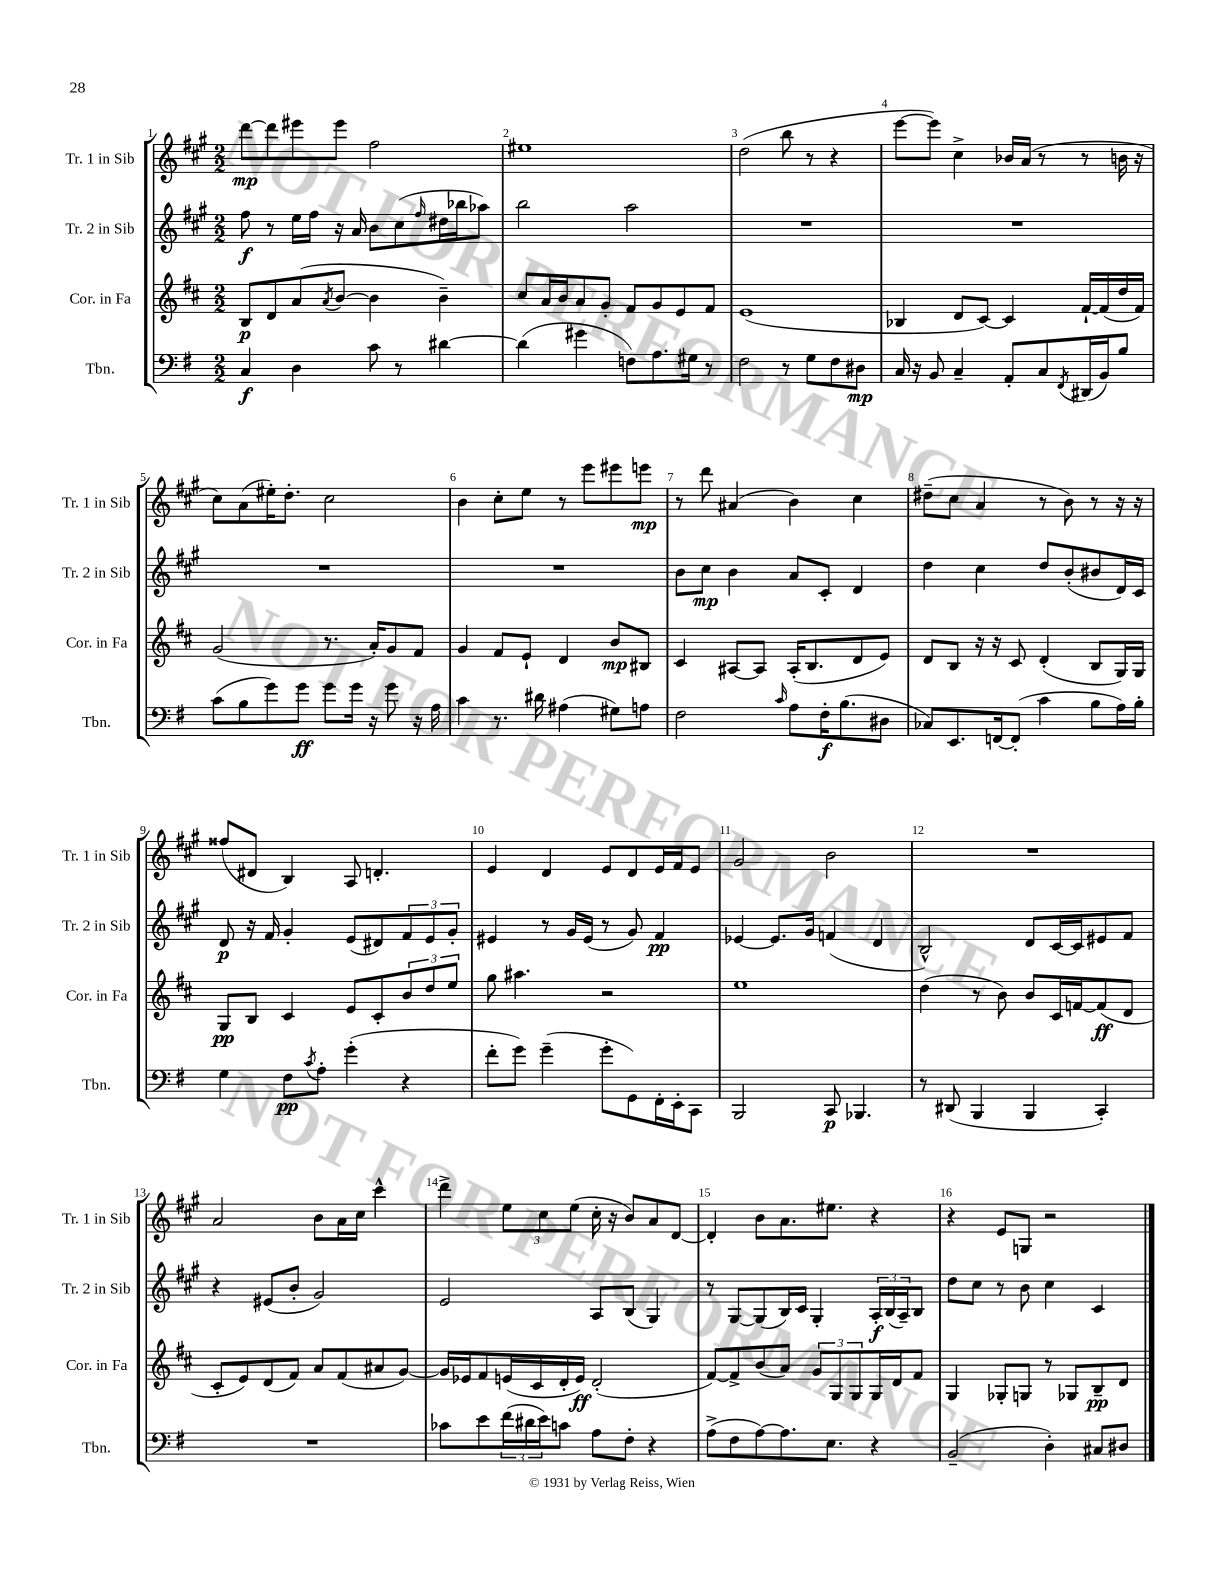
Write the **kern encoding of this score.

**kern	**dynam	**kern	**dynam	**kern	**dynam	**kern	**dynam
*part4	*part4	*part3	*part3	*part2	*part2	*part1	*part1
*staff4	*staff4	*staff3	*staff3	*staff2	*staff2	*staff1	*staff1
*I"Tbn.	*	*I"Cor. in Fa	*	*I"Tr. 2 in Sib	*	*I"Tr. 1 in Sib	*
*I'Tbn.	*	*I'Cor. in Fa	*	*I'Tr. 2 in Sib	*	*I'Tr. 1 in Sib	*
*clefF4	*	*clefG2	*	*clefG2	*	*clefG2	*
*k[f#]	*	*k[f#c#]	*	*k[f#c#g#]	*	*k[f#c#g#]	*
*M2/2	*	*M2/2	*	*M2/2	*	*M2/2	*
=1	=1	=1	=1	=1	=1	=1	=1
4C/	f	8B/L	p	8ff#\	f	[8ddd\L	mp
.	.	8d/	.	8r	.	8ddd\]	.
4D\	.	(8a/	.	16ee\LL	.	8eee#X\	.
.	.	.	.	16ff#\JJ	.	.	.
.	.	8qa/	.	.	.	.	.
.	.	[8b/J	.	16r	.	8eee#\J	.
.	.	.	.	16a/	.	.	.
8c\	.	4b\]	.	8b\L	.	2ff#\	.
8r	.	.	.	(8cc#\	.	.	.
.	.	.	.	16qqff#/	.	.	.
[4d#X\	.	4b~\)	.	16dd#X\L	.	.	.
.	.	.	.	16bb-X\J	.	.	.
.	.	.	.	8aa-X\J)	.	.	.
=2	=2	=2	=2	=2	=2	=2	=2
(4d#\]	.	8cc#/L	.	2bb\	.	1ee#X	.
.	.	16a/L	.	.	.	.	.
.	.	16b/J	.	.	.	.	.
4g#X\	.	8a/	.	.	.	.	.
.	.	8g'/J	.	.	.	.	.
8Fn\L)	.	8f#/L	.	2aa\	.	.	.
8.A\	.	8g/	.	.	.	.	.
.	.	8e/	.	.	.	.	.
16G#X\Jk	.	.	.	.	.	.	.
8r	.	8f#/J	.	.	.	.	.
=3	=3	=3	=3	=3	=3	=3	=3
2F#\	.	(1e	.	1r	.	(2dd\	.
8r	.	.	.	.	.	8bb\	.
8G\L	.	.	.	.	.	8r	.
8F#\	.	.	.	.	.	4r	.
8D#X\J	mp	.	.	.	.	.	.
=4	=4	=4	=4	=4	=4	=4	=4
16C/	.	4B-X/	.	1r	.	[8eee\L	.
16r	.	.	.	.	.	.	.
8BB/	.	.	.	.	.	8eee\J])	.
4C~/	.	8d/L	.	.	.	4cc#^\	.
.	.	[8c#/J)	.	.	.	.	.
8AA'/L	.	4c#/]	.	.	.	16b-X/LL	.
.	.	.	.	.	.	(16a/JJ	.
8C/	.	.	.	.	.	8r	.
8qFF#/	.	.	.	.	.	.	.
(16DD#X/L	.	[16f#`/LL	.	.	.	8r	.
16BB/J)	.	(16f#/]	.	.	.	.	.
8B/J	.	16dd/	.	.	.	16bn\	.
.	.	16f#/JJ)	.	.	.	16r	.
!!LO:LB:g=z
=5	=5	=5	=5	=5	=5	=5	=5
(8c\L	.	(2g/	.	1r	.	8cc#\L)	.
8B\	.	.	.	.	.	(8a\	.
8g\)	.	.	.	.	.	16ee#X'\K)	.
.	.	.	.	.	.	8.dd'\J	.
8g\J	ff	.	.	.	.	.	.
8g\L	.	8.r	.	.	.	2cc#\	.
16g\Jk	.	.	.	.	.	.	.
16r	.	16a'/KL)	.	.	.	.	.
8g\	.	8g/	.	.	.	.	.
16r	.	8f#/J	.	.	.	.	.
16A\	.	.	.	.	.	.	.
=6	=6	=6	=6	=6	=6	=6	=6
4c\	.	4g/	.	1r	.	4b\	.
8.r	.	8f#/L	.	.	.	8cc#'\L	.
.	.	8e`/J	.	.	.	8ee\J	.
16d#X\	.	.	.	.	.	.	.
(4A#X\	.	4d/	.	.	.	8r	.
.	.	.	.	.	.	8eee\L	.
8G#X\L)	.	8b/L	mp	.	.	8eee#X\	.
8An\J	.	8B#X/J	.	.	.	8eeen\J	mp
=7	=7	=7	=7	=7	=7	=7	=7
2F#\	.	4c#/	.	8b\L	.	8r	.
.	.	.	.	8cc#\J	mp	8ddd\	.
.	.	[8A#X/L	.	4b\	.	(4a#X/	.
.	.	8A#/J]	.	.	.	.	.
16qqc/	.	.	.	.	.	.	.
8A\L	.	(16A#'/KL	.	8a/L	.	4b\)	.
.	.	8.B/	.	.	.	.	.
16F#'\K	f	.	.	8c#'/J	.	.	.
(8.B\	.	.	.	.	.	.	.
.	.	8d/	.	4d/	.	4cc#\	.
8D#X\J	.	8e/J)	.	.	.	.	.
=8	=8	=8	=8	=8	=8	=8	=8
8C-X/L)	.	8d/L	.	4dd\	.	(8dd#X~\L	.
8.EE/	.	8B/J	.	.	.	8cc#\J	.
.	.	16r	.	4cc#\	.	4a/	.
[16FFn/k	.	16r	.	.	.	.	.
(8FF'/J]	.	8c#/	.	.	.	.	.
4c\	.	(4d'/	.	8dd/L	.	8r	.
.	.	.	.	(8b'/	.	8b\)	.
8B\L	.	8B/L	.	8b#X/	.	8r	.
16A\L)	.	16G/L)	.	16d/L)	.	16r	.
16B'\JJ	.	16G/JJ	.	16c#/JJ	.	16r	.
!!LO:LB:g=z
=9	=9	=9	=9	=9	=9	=9	=9
4G\	.	8G/L	pp	8d/	p	(8ff##X/L	.
.	.	8B/J	.	16r	.	8d#X/J	.
.	.	.	.	16f#/	.	.	.
8F#\L	pp	4c#/	.	4g#'/	.	4B/)	.
8qc/	.	.	.	.	.	.	.
8A'\J	.	.	.	.	.	.	.
(4g'\	.	8e/L	.	(8e/L	.	8A/	.
.	.	8c#'/	.	8d#X/)	.	4.dn'/	.
4r	.	12b/	.	12f#/	.	.	.
.	.	12dd/	.	12e/	.	.	.
.	.	12ee/J	.	12g#'/J	.	.	.
=10	=10	=10	=10	=10	=10	=10	=10
8f#'\L	.	8gg\	.	4e#X/	.	4e/	.
8g\J)	.	4.aa#X\	.	.	.	.	.
(4g~\	.	.	.	8r	.	4d/	.
.	.	.	.	16g#/LL	.	.	.
.	.	.	.	(16e#/JJ	.	.	.
8g'\L	.	2r	.	8r	.	8e/L	.
8GG\)	.	.	.	8g#/)	.	8d/	.
16FF#'\L	.	.	.	4f#/	pp	16e/L	.
16EE'\J	.	.	.	.	.	16f#/J	.
8CC\J	.	.	.	.	.	8e/J	.
=11	=11	=11	=11	=11	=11	=11	=11
2BBB/	.	1ee	.	[4e-X/	.	2g#/	.
.	.	.	.	8.e-/L]	.	.	.
.	.	.	.	16g#/Jk	.	.	.
8CC/	p	.	.	(4fn/	.	2b\	.
4.BBB-X/	.	.	.	.	.	.	.
.	.	.	.	4d/	.	.	.
=12	=12	=12	=12	=12	=12	=12	=12
8r	.	(4dd\	.	2B^^/)	.	1r	.
(8DD#X/	.	.	.	.	.	.	.
4BBB/	.	8r	.	.	.	.	.
.	.	8b\)	.	.	.	.	.
4BBB/	.	8b/L	.	8d/L	.	.	.
.	.	16c#/L	.	[16c#/L	.	.	.
.	.	[16fn/J	.	16c#/J]	.	.	.
4CC'/)	.	(8f/]	ff	8e#X/	.	.	.
.	.	8d/J	.	8f#/J	.	.	.
!!LO:LB:g=z
=13	=13	=13	=13	=13	=13	=13	=13
1r	.	8c#'/L	.	4r	.	2a/	.
.	.	8e/)	.	.	.	.	.
.	.	(8d/	.	(8e#X/L	.	.	.
.	.	8f#/J)	.	8b'/J	.	.	.
.	.	8a/L	.	2g#/)	.	8b\L	.
.	.	(8f#/	.	.	.	16a\L	.
.	.	.	.	.	.	16cc#\JJ	.
.	.	8a#X/	.	.	.	4ccc#^^\	.
.	.	[8g/J)	.	.	.	.	.
=14	=14	=14	=14	=14	=14	=14	=14
8c-X\L	.	16g/LL]	.	2e/	.	4ddd^\	.
.	.	16e-X/J	.	.	.	.	.
8e\	.	8f#/	.	.	.	.	.
(24f#\L	.	(16en/L	.	.	.	12ee\L	.
24d#X\	.	.	.	.	.	.	.
.	.	16c#/	.	.	.	.	.
24e\J)	.	.	.	.	.	12cc#\	.
8cn\J	.	16d'/	.	.	.	.	.
.	.	.	.	.	.	(12ee\J	.
.	.	16e/JJ)	ff	.	.	.	.
8A\L	.	(2d'/	.	8A/L	.	16cc#'\	.
.	.	.	.	.	.	16r	.
8F#'\J	.	.	.	(8B/J	.	8b/L)	.
4r	.	.	.	4G#/)	.	8a/	.
.	.	.	.	.	.	[8d/J	.
=15	=15	=15	=15	=15	=15	=15	=15
(8A^\L	.	[8f#/L)	.	8r	.	4d'/]	.
8F#\	.	8f#^/]	.	[8G#/L	.	.	.
[8A\)	.	(8b/	.	(8G#/]	.	8b\L	.
8.A\]	.	8a/J)	.	16B/L)	.	8.a\	.
.	.	.	.	16c#/JJ	.	.	.
.	.	12g/L	.	4G#'/	.	.	.
8.E\J	.	.	.	.	.	8.ee#X\J	.
.	.	12G/	.	.	.	.	.
.	.	12G/	.	.	.	.	.
4r	.	16G/L	.	24A'/LL	f	4r	.
.	.	.	.	(24B/	.	.	.
.	.	16d/J	.	.	.	.	.
.	.	.	.	24A~/J)	.	.	.
.	.	8f#/J	.	8B/J	.	.	.
=16	=16	=16	=16	=16	=16	=16	=16
(2BB~/	.	4G/	.	8dd\L	.	4r	.
.	.	.	.	8cc#\J	.	.	.
.	.	8G-X'/L	.	8r	.	8e/L	.
.	.	8Gn/J	.	8b\	.	8Gn/J	.
4D'\)	.	8r	.	4cc#\	.	2r	.
.	.	8G-X/L	.	.	.	.	.
8C#X/L	.	8B~/	pp	4c#/	.	.	.
8D#X/J	.	8d/J	.	.	.	.	.
==	==	==	==	==	==	==	==
*-	*-	*-	*-	*-	*-	*-	*-
